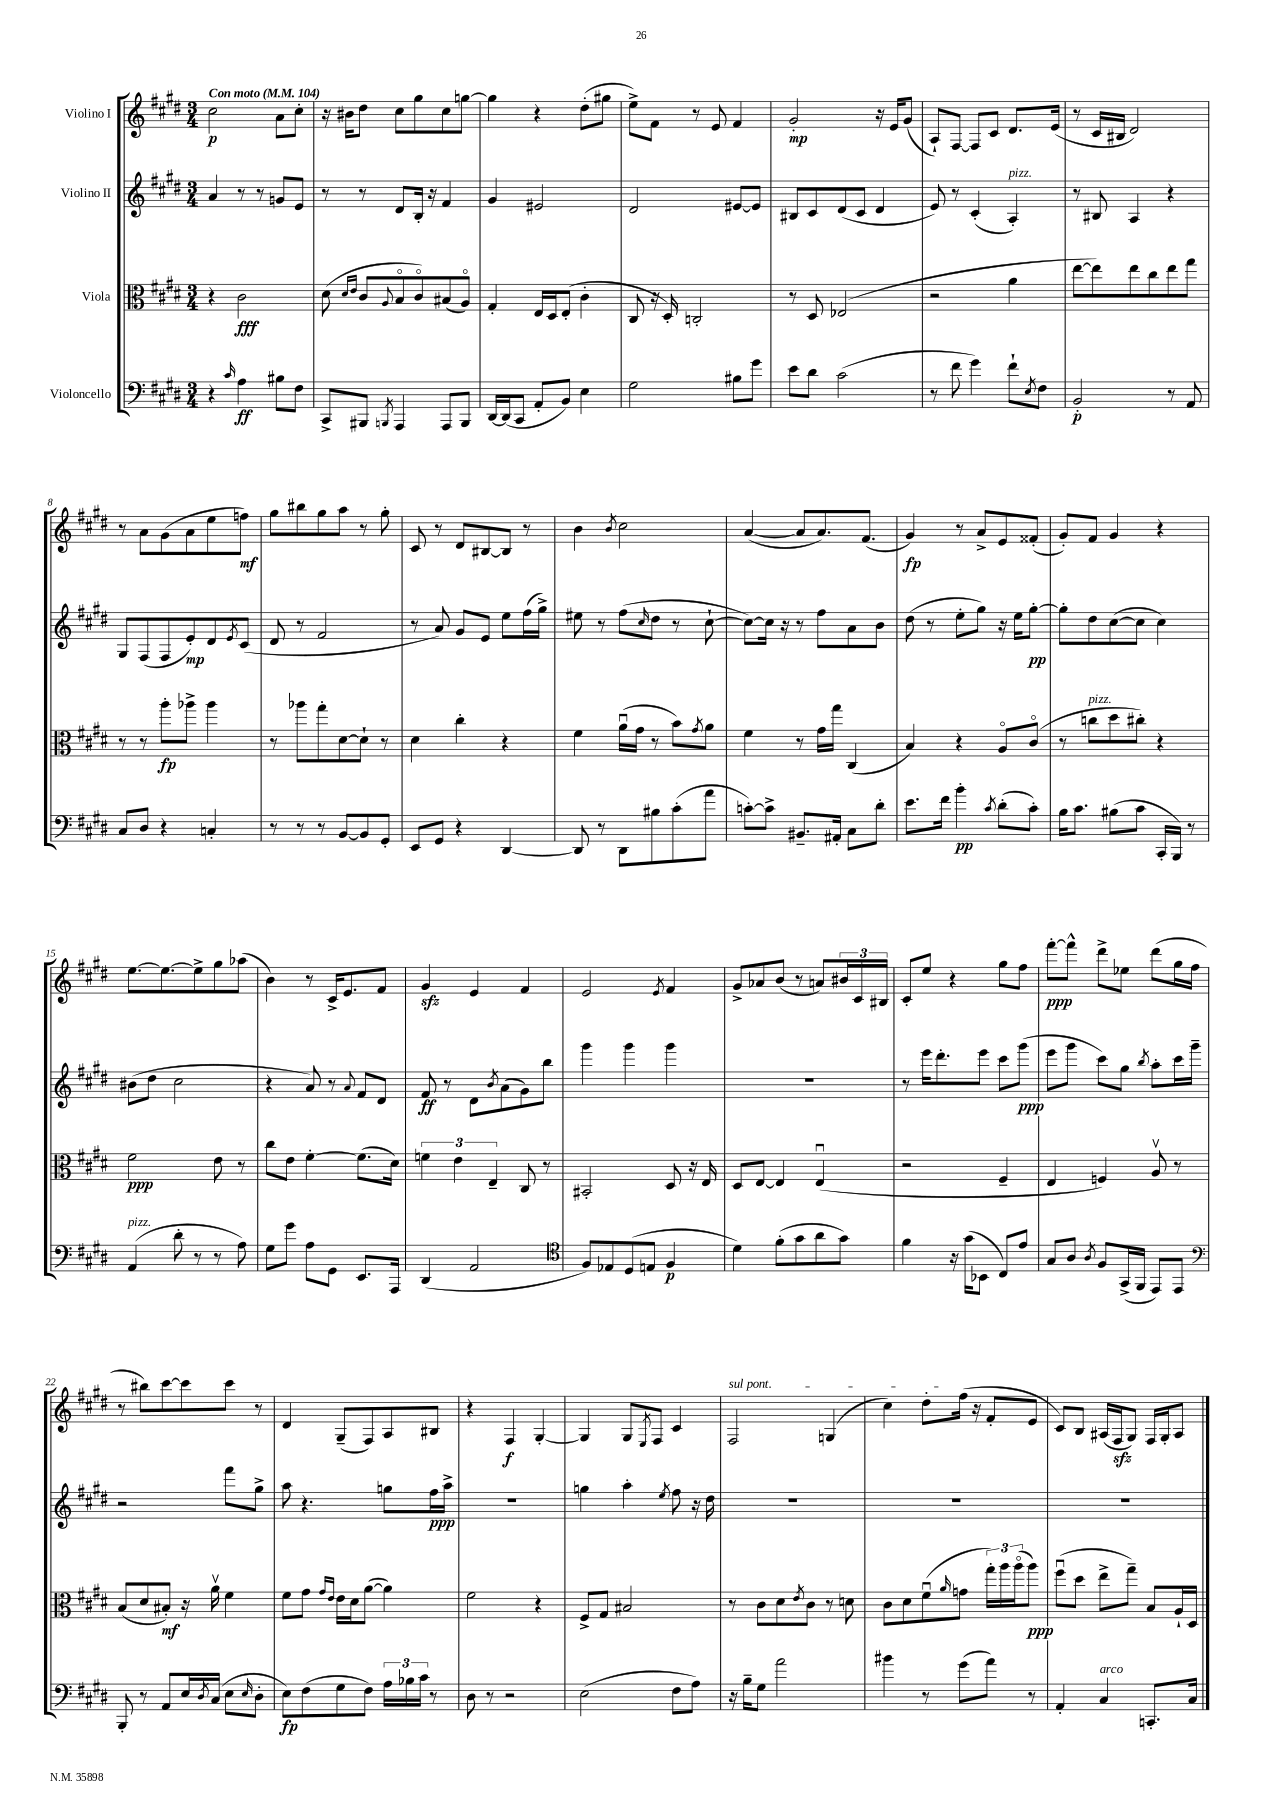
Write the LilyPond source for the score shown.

<<
\new StaffGroup <<
\new Staff = "s0" \with { instrumentName = "Violino I" } {
    \clef treble \key e \major \numericTimeSignature \time 3/4 \tempo "Con moto" 4 = 104
    cis''2\p a'8 cis''8-. |
    r16 bis'16 dis''8 cis''8 gis''8 cis''8 g''8~ |
    g''4 r4 dis''8-.( gis''8 |
    e''8->) fis'8 r8 e'8 fis'4 |
    gis'2-.\mp r16 e'16 gis'8( |
    a8-!) fis8~ fis8 cis'8 dis'8. e'16( |
    r8 cis'16 bis16 dis'2) |
    r8 a'8 gis'8( a'8 e''8 f''8\mf) |
    gis''8 bis''8 gis''8 a''8 r8 gis''8-. |
    cis'8 r8 dis'8 bis8~ bis8 r8 |
    b'4 \acciaccatura { b'8 } cis''2 |
    a'4~( a'8 a'8.) fis'8.( |
    gis'4\fp) r8 a'8-> e'8 fisis'8-.( |
    gis'8-.) fis'8 gis'4 r4 |
    e''8.~ e''8.~ e''8-> gis''8 aes''8( |
    b'4) r8 cis'16-> e'8. fis'8 |
    gis'4\sfz e'4 fis'4 |
    e'2 \acciaccatura { e'8 } fis'4 |
    gis'8-> aes'8 b'8( r8 a'8) \tuplet 3/2 { bis'16 cis'16 bis16 } |
    cis'8-. e''8 r4 gis''8 fis''8 |
    fis'''8~-.\ppp fis'''8-^ dis'''8-> ees''8 dis'''8( gis''16 fis''16 |
    r8 bis''8) cis'''8~ cis'''8 cis'''8 r8 |
    dis'4 gis8--( fis8) a8 bis8 |
    r4 fis4\f gis4~-. |
    gis4 gis8 \acciaccatura { e8 } fis8 cis'4 |
    \once \override TextSpanner.bound-details.left.text = \markup { \italic "sul pont." } fis2\startTextSpan g4( |
    cis''4) dis''8-. fis''16\stopTextSpan( r16 fis'8-. e'8 |
    cis'8) b8 ais16( fis16\sfz gis8) fis16 gis16-. ais8 \bar "|." |
}
\new Staff = "s1" \with { instrumentName = "Violino II" } {
    \clef treble \key e \major \numericTimeSignature \time 3/4
    a'4 r8 r8 g'8 e'8 |
    r8 r8 dis'8 b16-. r16 fis'4 |
    gis'4 eis'2 |
    dis'2 eis'8~ eis'8 |
    bis8 cis'8 dis'8( cis'8 dis'4 |
    e'8) r8 cis'4-.( a4-.^\markup { \italic "pizz." }) |
    r8 bis8 a4 r4 |
    gis8 fis8( fis8 e'8-.\mp) dis'8 \acciaccatura { e'8 } cis'8( |
    dis'8 r8 fis'2 |
    r8 a'8) gis'8 e'8 e''8 fis''16( gis''16->) |
    eis''8 r8 fis''8( \grace { cis''16 } dis''8 r8 cis''8~-! |
    cis''8~) cis''16 r16 r8 fis''8 a'8 b'8 |
    dis''8( r8 e''8-. gis''8) r16 e''16 gis''8~-.\pp |
    gis''8-. dis''8 cis''8~( cis''8 cis''4) |
    bis'8( dis''8 cis''2 |
    r4 a'8) r8 \appoggiatura { a'8 } fis'8 dis'8 |
    fis'8\ff r8 dis'8 \acciaccatura { b'8 } a'8( gis'8) b''8 |
    gis'''4 gis'''4 gis'''4 |
    R2. |
    r8 e'''16 dis'''8.-. e'''8 cis'''8 gis'''8\ppp( |
    e'''8 gis'''8 cis'''8) gis''8 \acciaccatura { b''8 } a''8-. cis'''16 gis'''16-- |
    r2 fis'''8 gis''8-> |
    a''8 r4. g''8 fis''16\ppp a''16-> |
    R2. |
    g''4 a''4-. \acciaccatura { e''8 } fis''8 r16 dis''16 |
    R2. |
    R2. |
    R2. \bar "|." |
}
\new Staff = "s2" \with { instrumentName = "Viola" } {
    \clef alto \key e \major \numericTimeSignature \time 3/4
    r4 cis'2\fff |
    dis'8( \grace { dis'16 e'16 } cis'8 \appoggiatura { a8 } b8\flageolet cis'8\flageolet) bis8( a8\flageolet) |
    gis4-. e16 dis16 e8-.( cis'4-. |
    cis8 r16 dis16-.) c2-. |
    r8 dis8 ees2( |
    r2 a'4 |
    e''8~ e''8) e''8 cis''8 e''8 gis''8 |
    r8 r8 a''8-.\fp aes''8-> aes''4 |
    r8 aes''8 gis''8-. dis'8~ dis'8-! r8 |
    dis'4 cis''4-. r4 |
    fis'4 a'16\downbow( gis'16 r8 b'8) \acciaccatura { gis'8 } a'8 |
    fis'4 r8 gis'16 gis''16 cis4( |
    b4) r4 a8\flageolet cis'8\flageolet( |
    r8 c''8^\markup { \italic "pizz." } dis''8 cis''8-.) r4 |
    fis'2\ppp e'8 r8 |
    cis''8 e'8 fis'4~-. fis'8.( dis'16) |
    \tuplet 3/2 { f'4 e'4 e4-- } cis8 r8 |
    bis,2-. dis8 r16 e16 |
    dis8 e8~ e4 e4\downbow( |
    r2 fis4-- |
    e4 f4) a8\upbow r8 |
    b8( dis'8 bis8-.\mf) r16 a'16\upbow fis'4 |
    fis'8 gis'8 \grace { gis'16 e'16 } e'16 dis'16 a'8~( a'4) |
    fis'2 r4 |
    fis8-> gis8 bis2 |
    r8 cis'8 dis'8 \acciaccatura { e'8 } cis'8 r8 d'8 |
    cis'8 dis'8 fis'8\downbow( \grace { a'16 } g'8 \tuplet 3/2 { gis''16-.) a''16 a''16\flageolet( } a''8\ppp) |
    fis''8\downbow( dis''8 e''8-> gis''8--) b8 a16-! dis16 \bar "|." |
}
\new Staff = "s3" \with { instrumentName = "Violoncello" } {
    \clef bass \key e \major \numericTimeSignature \time 3/4
    r4 \grace { cis'16 } a4\ff bis8 fis8 |
    cis,8-> bis,,8 \acciaccatura { b,,8 } a,,4 a,,8 b,,8 |
    dis,16~ dis,16( cis,8 a,8-. b,8) e4 |
    gis2 bis8 gis'8 |
    e'8 dis'8 cis'2( |
    r8 fis'8 gis'4) fis'8-! \acciaccatura { e8 } fis8 |
    b,2-.\p r8 a,8 |
    cis8 dis8 r4 c4-. |
    r8 r8 r8 b,8~ b,8 gis,8-. |
    e,8 gis,8 r4 dis,4~ |
    dis,8 r8 dis,8 bis8 cis'8-.( a'8 |
    c'8~-.) c'8-> bis,8.-- ais,16-. cis8 dis'8-. |
    e'8. fis'16 b'4-.\pp \acciaccatura { cis'8 } dis'8-.( cis'8-.) |
    b16 cis'8. bis8( cis'8 cis,16-. b,,16) r8 |
    a,4^\markup { \italic "pizz." }( dis'8-. r8 r8 a8) |
    gis8 gis'8 a8 gis,8 e,8. a,,16 |
    dis,4( a,2 |
    \clef tenor fis8) ees8 dis8( e8 fis4\p |
    dis'4) fis'8-.( gis'8 a'8 gis'8) |
    fis'4 r16 gis'16( bes,8 cis8) e'8 |
    gis8 a8 \acciaccatura { a8 } fis8 gis,16->( fis,16 e,8) e,8 |
    \clef bass b,,8-. r8 a,8 e16 \acciaccatura { dis8 } cis16( e8 \grace { e16 } dis8-. |
    e8\fp) fis8( gis8 fis8) \tuplet 3/2 { a16 bes16 cis'16 } r8 |
    dis8 r8 r2 |
    e2( fis8 a8) |
    r16 b16-- gis8 a'2 |
    bis'4 r8 gis'8( a'8) r8 |
    a,4-. cis4^\markup { \italic "arco" } c,8.-. cis16 \bar "|." |
}
>>
>>
